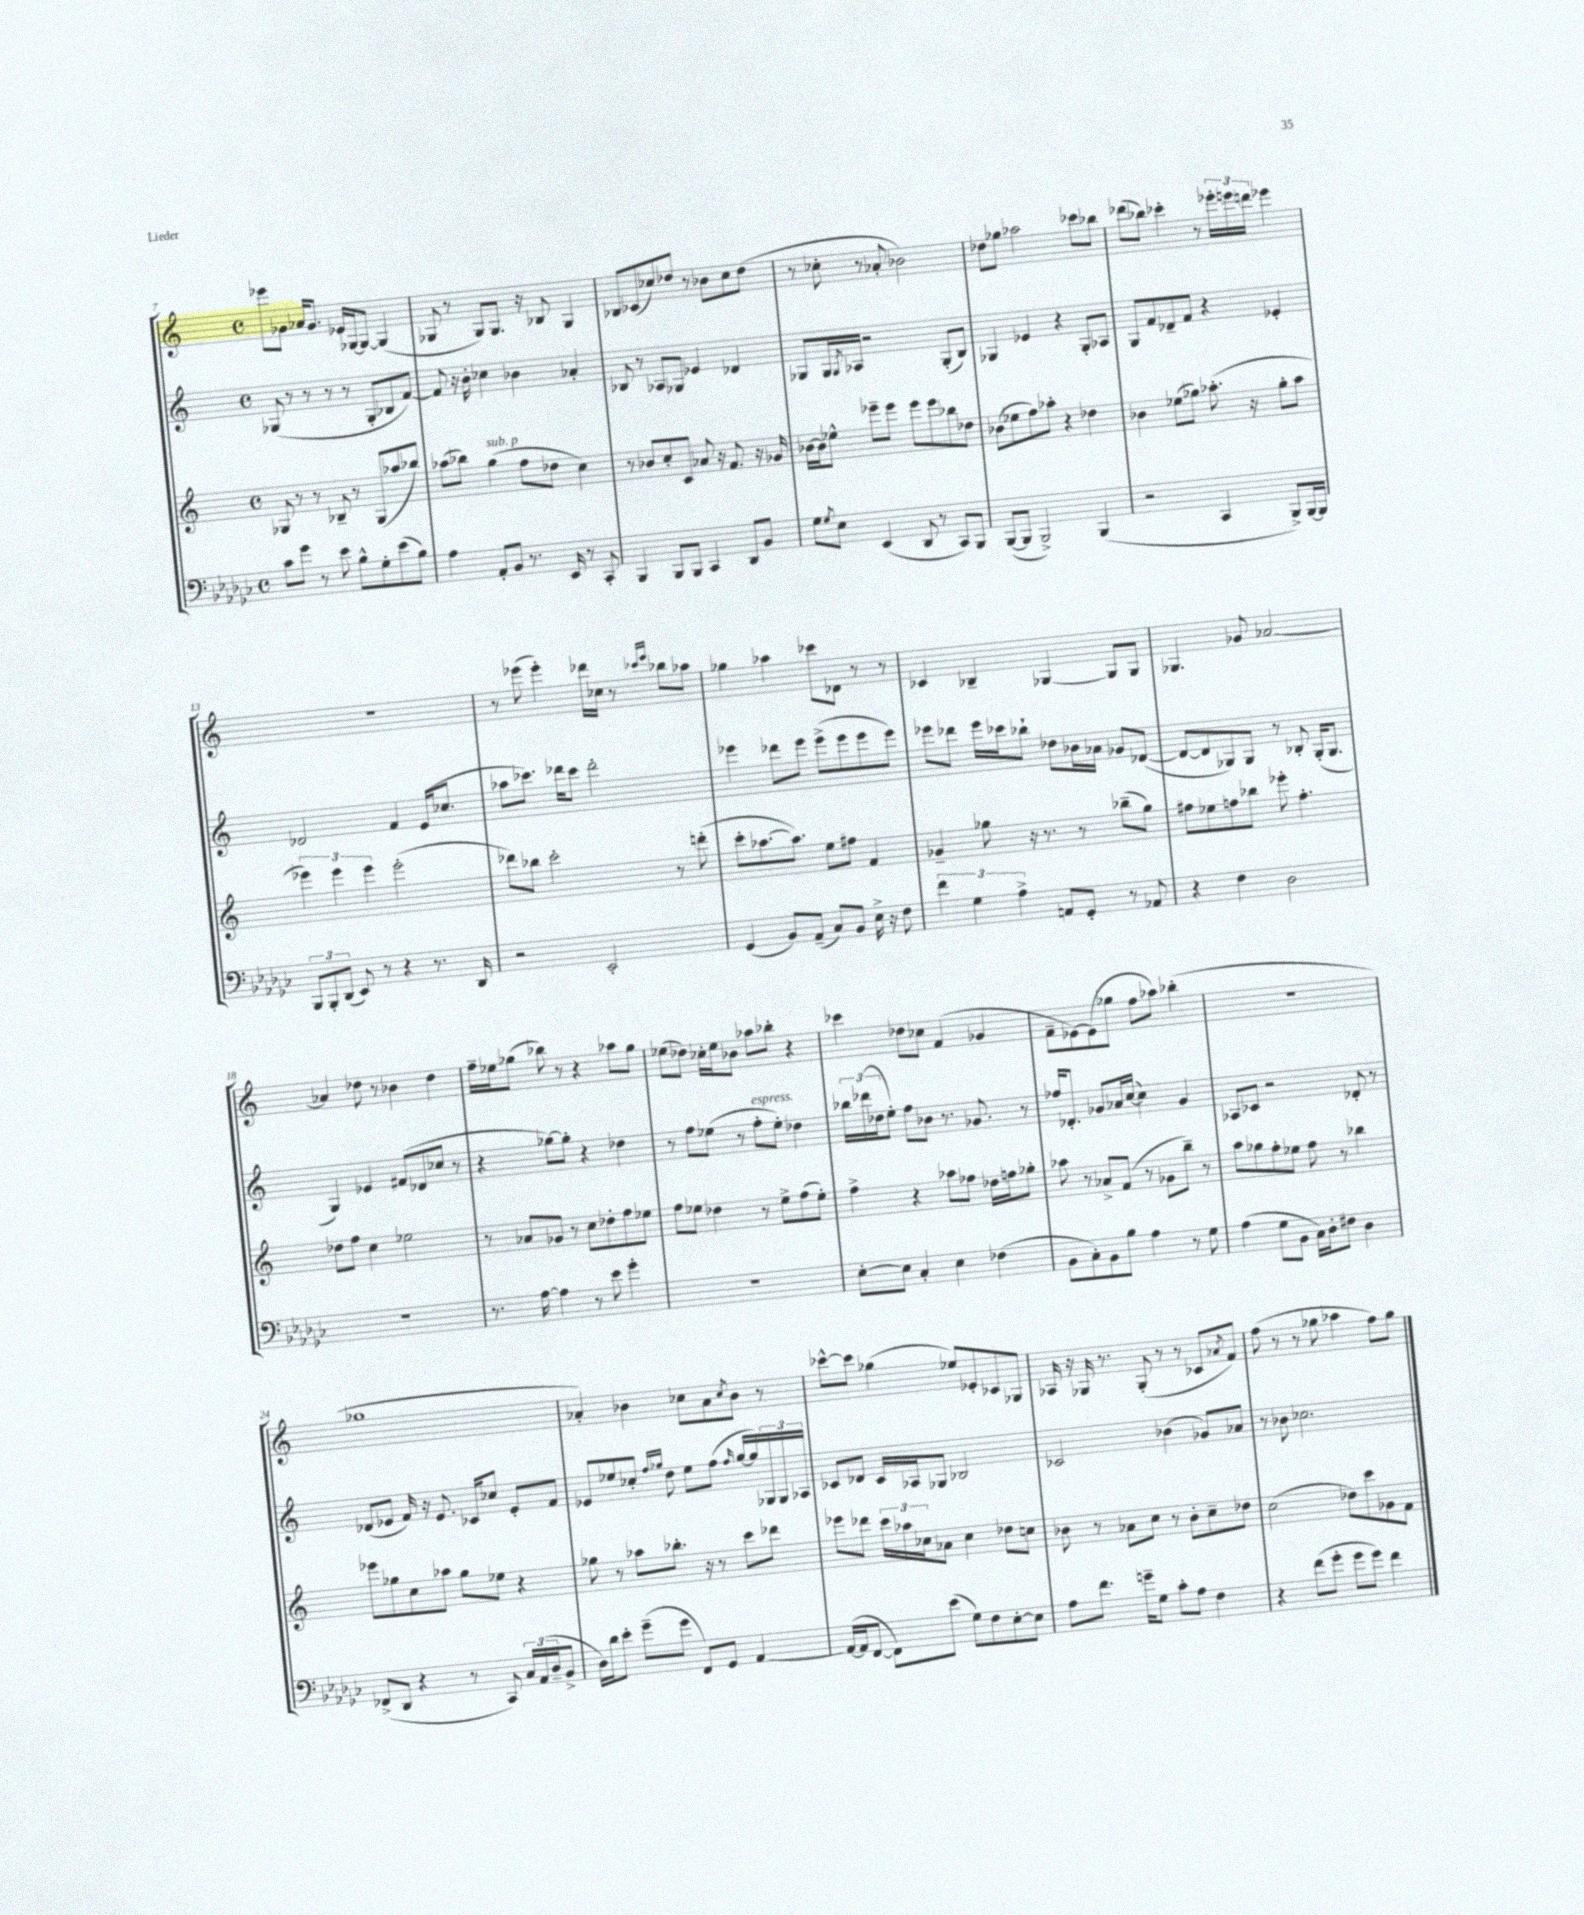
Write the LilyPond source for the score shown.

<<
\new StaffGroup <<
\new Staff = "s0" {
    \clef treble \key c \major \defaultTimeSignature \time 4/4
    ees'''8 ges'8 aes'16 ges'8. ees'16 ges16~ ges8~ ges4( |
    ges8 r8 ges8) ges8. r16 bes8 ges4 |
    bes8 ces'8( ces''8) des''8 r8 bes'8 ces''8 des''8( |
    r8 ces''8-. r8 aes'8-. bes'2) |
    des''8 ges''8 aes''2 ces'''8 bes''8 |
    des'''8( bes''8) ces'''4-. r8 \tuplet 3/2 { ees'''16-. e'''16 d'''16 } ees'''4 |
    R1 |
    r8 ees'''8( ees'''4-.) des'''16 ces''16 r8 \grace { ces'''16 ees'''16 } bes''8 aes''8 |
    ges''4 aes''4 ces'''8 des'8 r8 r8 |
    ces'4 bes4-- ges4~ ges8 ges8 |
    ges4. ges'8 aes'2~ |
    aes'4 des''8 r8 bes'4 des''4 |
    f''16-- ees''16 ges''8( bes''8) r8 r4 aes''8 ges''8 |
    ees''8( des''8) ces''16-. ees''16 bes'8 aes''8 bes''8-. r4 |
    ces'''4 des''8 ces''8 f'4( ges'4 |
    f'8-- ees'8~) ees'8( ges''8 f''8 aes''8) bes''4-.( |
    r1 |
    ges''1 |
    aes'4-.) bes'4 ces''8 aes'8 \acciaccatura { ces''8 } bes'8 r8 |
    ces'''8~-^ ces'''8 ges''4( ees''8) ees'8-. ces'8 ges8 |
    aes16 r16 ges16 r8. ges8-.( r8 r8 ces'8 \acciaccatura { aes'8 } f'8) |
    f''8( r8 r8 ges''8 aes''4 f''8) ges''8 \bar "|." |
}
\new Staff = "s1" {
    \clef treble \key c \major \defaultTimeSignature \time 4/4
    ges8( r8 r8 r8 r8 ges8-. bes8 f'8~) |
    f'8 r16 b'16-. ces''4 bes'4 aes'4-. |
    bes8 r8 aes8 ges8 ees'4 des'4 |
    ges8 ges16 \acciaccatura { ges8 } aes16 r2 ges8-.( b8) |
    ges4 ees'4 r4 ges8-. aes8 |
    g8 f'8 des'8-- f'8 r4 ees'4-. |
    des'2 f'4 e'16( ces''8. |
    aes''8 ces'''8.) des'''16 ces'''8 des'''2-. |
    ees'''4 des'''8 ees'''8 ees'''8->( ees'''8 ees'''8 ees'''8) |
    ees'''8 des'''8 ees'''16 ces'''16 bes''8-! des''8 bes'16 aes'16 ges'8 des'8~( |
    des'8~ des'8 ges8) ges8 r8 bes8-. ges16-.( ges8. |
    g4) ees'4 fis'8( des'8 ces''8 r8 |
    r4 ges''8~) ges''8-. r4 des''4 |
    r8 f''8 ees''8( r8 f''8-.^\markup { \italic "espress." } ees''8-.) des''4 |
    \tuplet 3/2 { bes''16 des'''16( des''16 } e''8-.) f''8 bes'8 r8. ges'8. r8 |
    fes''16 des'8.-. ges'8 aes'16 c''16~( c''4) ges'4 |
    aes8 ces'8 r2 des'8-. r8 |
    des'8( ees'8 f'16) r16 ees'8. ces'16 ces''8 ees'8-. f'8 |
    ees'8 ees''8 ces''8-. \grace { f''16 ges''16 } d''8 ees''8 f''8( \grace { f''16 } ges''16~ ges''16) \tuplet 3/2 { ges16 ges16 aes16 } |
    ces'8 des'8 ces'16 aes16 ges8 bes2 |
    ces'2 bes'4( ges'8) aes'8 |
    r8 bes'8 ces''2. \bar "|." |
}
\new Staff = "s2" {
    \clef treble \key c \major \defaultTimeSignature \time 4/4
    ges8 r8 r8 bes8-- r8 ges8( aes''8 bes''8) |
    aes''8( bes''8) g''4^\markup { \italic "sub. p" }( f''8 des''8 c''4) |
    r8 bes'8 c''8-. c'8 aes'8 r16 f'8. r16 ges'16 |
    bes'16~ bes'16 ees''8-^ ees'''8-- ees'''8 ees'''8 ees'''8 bes''8 des''8 |
    bes'8( ees''8 f''8) aes''8-. r4 des''4 |
    bes'4 ees''8( ges''8) aes''8.-.( r16 ges''8-. aes''8 |
    \tuplet 3/2 { ees'''4) ees'''4 ees'''4 } ees'''2-.( |
    des'''8) bes''8 c'''2-. r8 d'''8-.( |
    c'''8-. aes''8.~ aes''8.) e''8 fis''8 f'4 |
    ges'4-- ges''8 r16 r8. r8 bes''8--( ges''8) |
    fis''8 ees''8 f''8 bes''8 ees'''8-. f''4.-. |
    des''8 f''8 c''4 ees''2 |
    r8 aes'8 ges'8 r8 c''8 des''8-. f''8 ees''8 |
    f''8 ees''8 des''4 r8 ees''8-> f''8( ees''8-.) |
    f''4-> r4 aes''8 fes''8 des''16 f''16 ges''8-. |
    aes''8 r8 aes'8-> f'8( r8 ges'8 b''8--) r8 |
    a''8 ges''8 f''8-. ees''8 f''8 r8 bes''4 |
    ees'''8 ges''8 c''8 aes''8 ges''8 ees''8 r4 |
    ges''8 r8 aes''8 bes''8.-. r16 r8 c'''8 des'''8 |
    ees'''8 des'''8 \tuplet 3/2 { c'''16 aes''16 ces''16 } aes'8 ces''4 des''8 c''8 |
    bes'8 r8 aes'8 c''8 r8 bes'8-. c''8-- des''8 |
    c''2( des''8) c'''8 ges'8 f'8 \bar "|." |
}
\new Staff = "s3" {
    \clef bass \key ges \major \defaultTimeSignature \time 4/4
    ces'8 ges'8 r8 ees'8 bes8-^ ges8-. ees'8( bes8) |
    aes4 aes,8-. bes,8 r8. ees,16 r8 ces,8-. |
    bes,,4 bes,,8 bes,,8 ces,4 des,8 bes,8 |
    ges8 \acciaccatura { ges8 } ees8 ees,4( des,8 r8 ces,8) bes,,8 |
    bes,,8~( bes,,8 bes,,2->) bes,,4( |
    r2 ces,4 bes,,8->) bes,,16~ bes,,16 |
    \tuplet 3/2 { bes,,8 bes,,8-. des,8( } ees,8) r8 r4 r8. des,16 |
    r2 ees,2-. |
    ges,4( bes,8) aes,8--( ces8) bes,8 ees16-> r16 f8 |
    \tuplet 3/2 { f'4 ges4 aes4-> } a,8 ges,8-. r8 aes,8 |
    r4 f4 des2 |
    R1 |
    r8. aes16~ aes4 r8 ees'8 ges'4-. |
    R1 |
    ees8~-. ees8 ces4-. ees4 fes4( |
    bes,8 ces8-.) bes,8 bes8 aes4 r8 ges8 |
    aes4( ges8 bes,8 ces16) des16-. fis8 des4 |
    fes,8->( des,8 r4 r8 ces,8) \tuplet 3/2 { ces16 aes,16( des16-- } bes,8-> |
    des16) des'16 ees'8-. ges'8--( ges'8 f,8) ges,8 aes,4~ |
    aes,16~( aes,16 f,8~ f,8) ees'8( ges8) f8 ees8~-. ees8 |
    aes8 f'8. g'16-- ges8 ces'8-. aes8 f4 |
    r4 f'8( ges'8-. ges'8 ges'8) f'4 \bar "|." |
}
>>
>>
\layout { \context { \Score currentBarNumber = #7 } }
